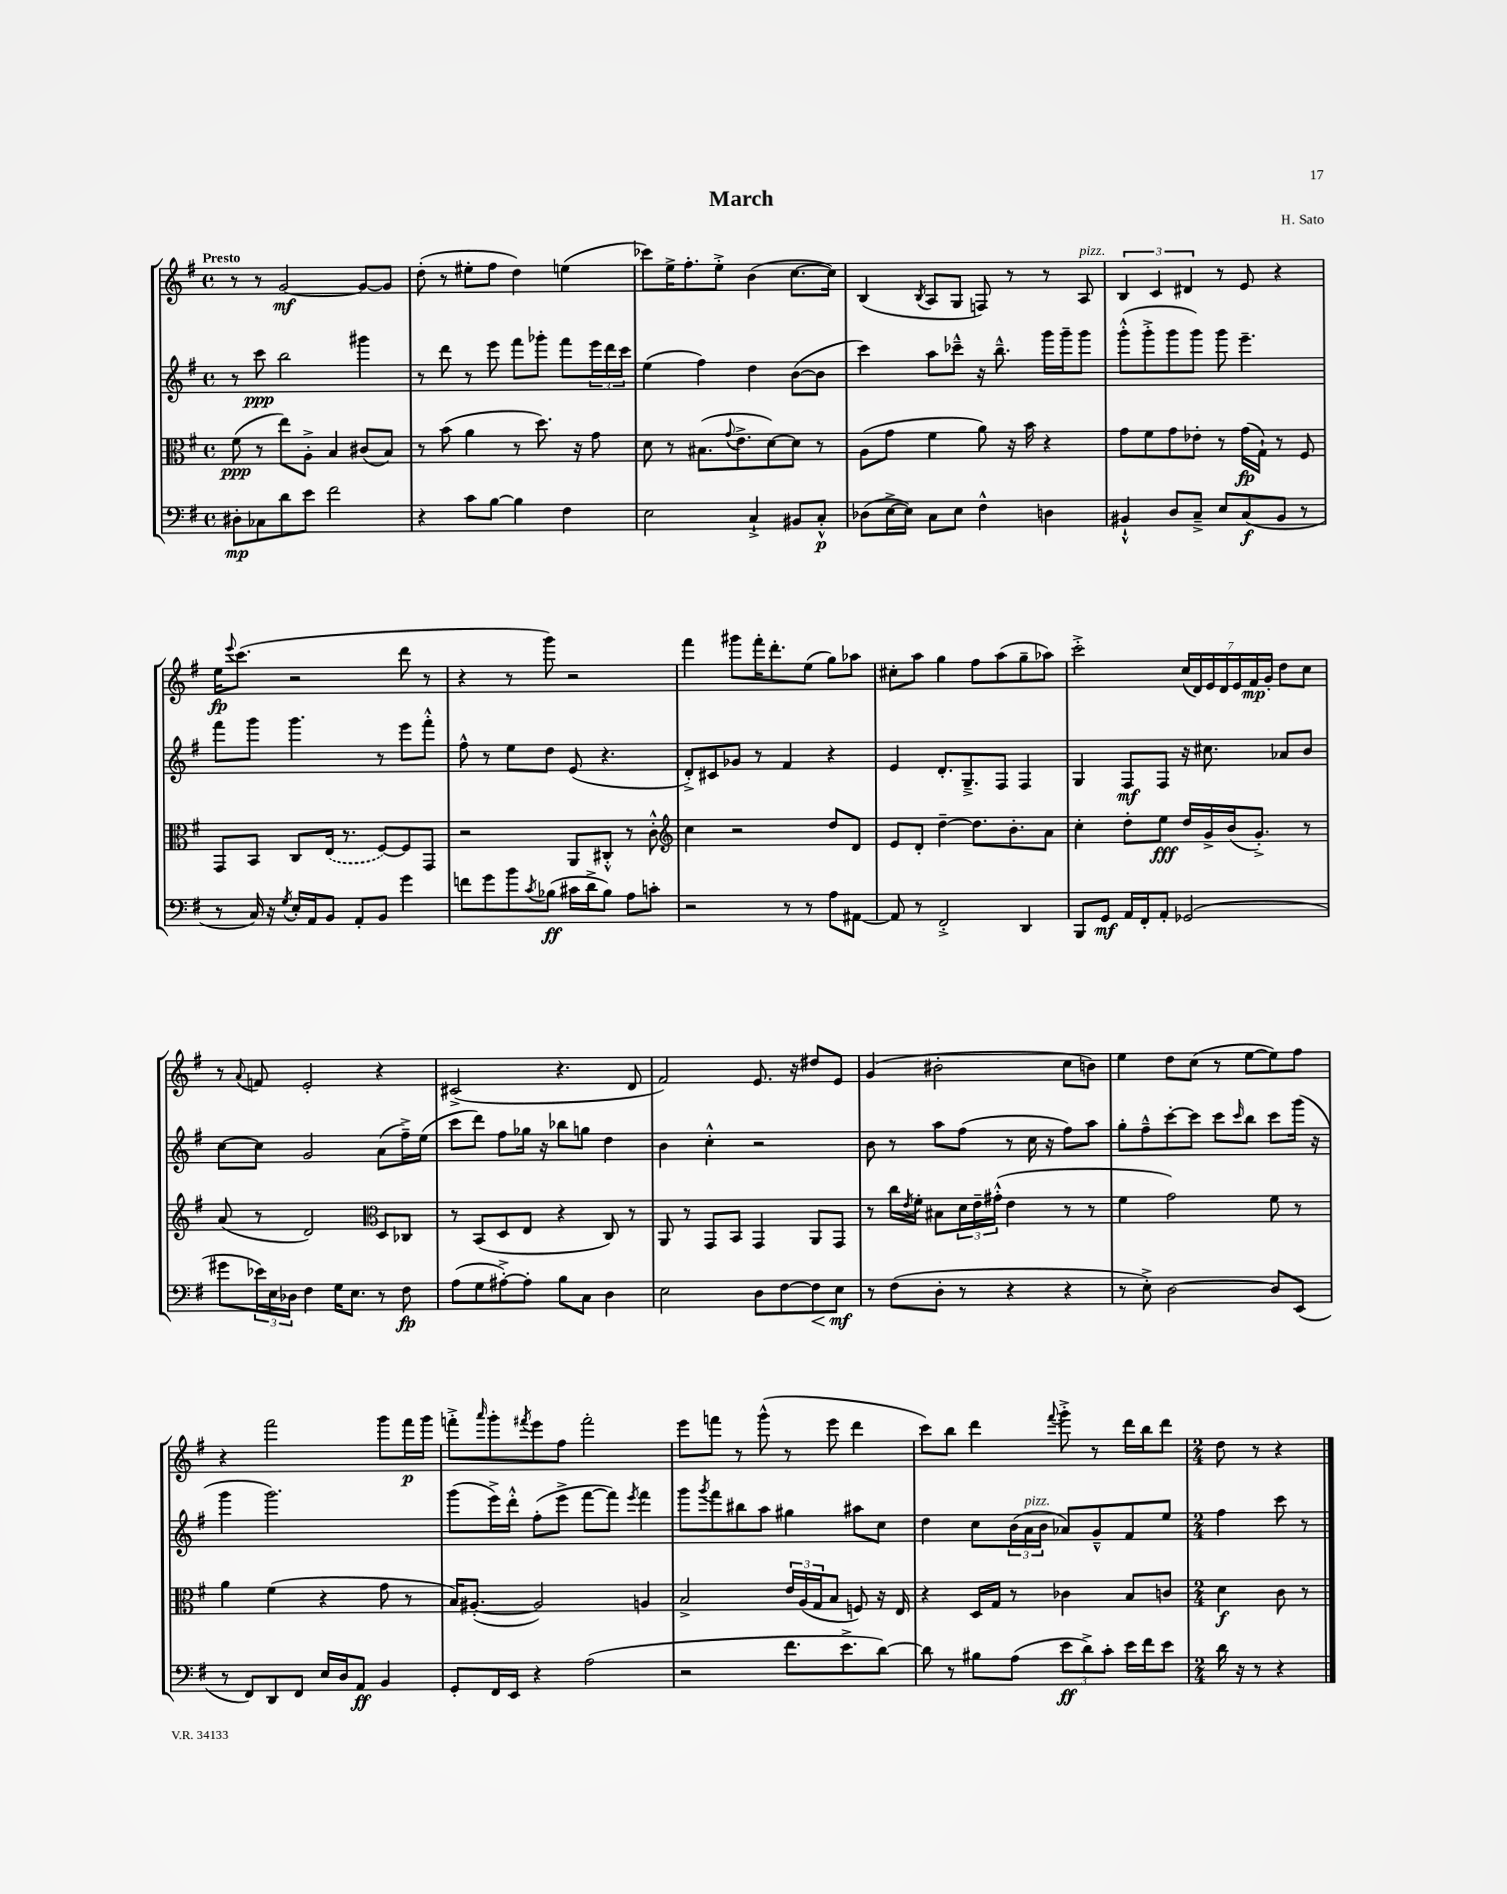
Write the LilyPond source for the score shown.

\header { title = "March" composer = "H. Sato" }
<<
\new StaffGroup <<
\new Staff = "s0" {
    \clef treble \key g \major \defaultTimeSignature \time 4/4 \tempo "Presto"
    r8 r8 g'2~\mf g'8~ g'8 |
    d''8-.( r8 eis''8-. fis''8 d''4) e''4( |
    ces'''8) e''16-> fis''8.-. e''8-.-> b'4( c''8.~ c''16) |
    b4( \acciaccatura { b8 } a8 g8 f8) r8 r8 a8^\markup { \italic "pizz." } |
    \tuplet 3/2 { b4 c'4 dis'4 } r8 e'8 r4 |
    e''16\fp \appoggiatura { e'''8 } c'''8.( r2 d'''8 r8 |
    r4 r8 g'''8) r2 |
    fis'''4 gis'''8 fis'''16-. d'''8.-. e''8( g''8) aes''8 |
    cis''8-. a''8 g''4 fis''8 a''8( g''8-- aes''8) |
    c'''2-.-> \tuplet 7/4 { c''16( d'16) e'16 d'16 e'16 fis'16\mp g'16-. } d''8 c''8 |
    r8 \appoggiatura { a'8 } f'8 e'2-. r4 |
    cis'2->( r4. d'8 |
    fis'2) e'8. r16 dis''8 e'8 |
    g'4( bis'2-. c''8 b'8) |
    e''4 d''8 c''8( r8 e''8~ e''8) fis''8 |
    r4 fis'''2 g'''8 fis'''16\p g'''16 |
    f'''8-.-> \grace { a'''16 } g'''8-. \acciaccatura { fis'''8 } e'''8 fis''8 fis'''2-. |
    e'''8 f'''8 r8 g'''8-^( r8 e'''8 d'''4 |
    c'''8) b''8 d'''4 \appoggiatura { fis'''8 } g'''8-.-> r8 d'''16 b''16 d'''8 |
    \numericTimeSignature \time 2/4 d''8 r8 r4 \bar "|." |
}
\new Staff = "s1" {
    \clef treble \key g \major \defaultTimeSignature \time 4/4
    r8 c'''8\ppp b''2 gis'''4 |
    r8 d'''8 r8 e'''8 fis'''8 ges'''8-. fis'''8 \tuplet 3/2 { e'''16 d'''16 c'''16 } |
    e''4( fis''4) d''4 b'8~( b'8 |
    c'''4) a''8 ces'''8---^ r16 b''8.---^ g'''16 g'''16-- g'''8 |
    g'''8-.-^( g'''8-.-> g'''8 g'''8) g'''8 e'''4.-- |
    fis'''8 g'''8 g'''4. r8 e'''8 fis'''8-.-^ |
    fis''8-^ r8 e''8 d''8 e'8( r4. |
    d'8-.->) cis'8 ges'8 r8 fis'4 r4 |
    e'4 d'8.-. g8.---> fis8 fis4 |
    g4 fis8\mf fis8 r16 cis''8. aes'8 b'8 |
    c''8~ c''8 g'2 a'8( fis''16--->) e''16( |
    c'''8 d'''8) fis''8 ges''16 r16 bes''8 g''8 d''4 |
    b'4 c''4-.-^ r2 |
    b'8 r8 a''8 fis''8( r8 c''16 r16 fis''8) a''8 |
    g''8-. fis''8---^ c'''8~-. c'''8 c'''8 \grace { c'''16 } b''8 c'''8 g'''16( r16 |
    g'''4 g'''2.) |
    g'''8( e'''16->) d'''16-.-^ fis''8-.( e'''8-> fis'''8~ fis'''8) \acciaccatura { e'''8 } fis'''4 |
    g'''8 \acciaccatura { g'''8 } fis'''8 bis''8 a''8 gis''4 ais''8 c''8 |
    d''4 c''8 \tuplet 3/2 { b'16( a'16^\markup { \italic "pizz." } b'16 } aes'8) g'8---^ fis'8 e''8 |
    \numericTimeSignature \time 2/4 fis''4 c'''8 r8 \bar "|." |
}
\new Staff = "s2" {
    \clef alto \key g \major \defaultTimeSignature \time 4/4
    fis'8\ppp( r8 e''8) a8-.-> b4 cis'8( b8) |
    r8 b'8( a'4 r8 d''8.) r16 g'8 |
    d'8 r8 bis8.( \appoggiatura { g'8 } e'8.-> d'8~) d'8 r8 |
    a8( g'8 fis'4 a'8) r16 b'16 r4 |
    g'8 fis'8 g'8 ees'8-. r8 g'16\fp( g16-!) r8 fis8 |
    g,8 b,8 c8 \once \slurDashed e16( r8. fis8~) fis8 g,8 |
    r2 a,8 cis8-.-^ r8 c'8-.-^ |
    \clef treble c''4 r2 d''8 d'8 |
    e'8 d'8-. d''4~-- d''8. b'8.-. a'8 |
    c''4-. d''8-. e''8\fff d''16 g'16-> b'16( g'8.-.->) r8 |
    a'8( r8 d'2) \clef alto d8 ces8 |
    r8 b,8( d8 e8 r4 c8) r8 |
    a,8 r8 g,8 b,8 g,4 a,8 g,8 |
    r8 c''16 \acciaccatura { e'8 } fis'16-. bis8 \tuplet 3/2 { d'16 e'16-- gis'16-.-^( } e'4 r8 r8 |
    fis'4 g'2) fis'8 r8 |
    a'4 fis'4( r4 g'8 r8 |
    b16) ais8.~-.( ais2) a4 |
    b2-> \tuplet 3/2 { e'16 a16( g16 } b8 f8) r16 e16 |
    r4 d16 g16 r8 ces'4 b8 c'8 |
    \numericTimeSignature \time 2/4 d'4\f c'8 r8 \bar "|." |
}
\new Staff = "s3" {
    \clef bass \key g \major \defaultTimeSignature \time 4/4
    dis8-.\mp ces8 d'8 e'8 fis'2 |
    r4 c'8 b8~ b4 fis4 |
    e2 c4-!-> bis,8 c8-.-^\p |
    des8( e16~-> e16) c8 e8 fis4-^ d4 |
    bis,4-!-^ d8 c8---> e8 c8\f( bis,8 r8 |
    r8 c16) r16 \acciaccatura { g8 } e16-. a,16 b,8 a,8-. b,8 g'4 |
    f'8 g'8 b'8 \acciaccatura { c'8 } bes8\ff( cis'16 d'16-> bes8) a8 c'8-. |
    r2 r8 r8 a8 ais,8~ |
    ais,8 r8 fis,2-.-> d,4 |
    b,,8 g,8\mf a,16 fis,16-. a,8-. ges,2( |
    gis'8 \tuplet 3/2 { ees'16) e16 des16 } fis4 g16 e8. r8 fis8\fp |
    a8( g8 ais8~-.->) ais8-. b8 c8 d4 |
    e2 d8 fis8~ fis8\< e8\mf\! |
    r8 fis8( d8-. r8 r4 r4 |
    r8 e8-.->) d2~ d8 e,8( |
    r8 fis,8) d,8 fis,8 e16 d16 a,8\ff b,4 |
    g,8-. fis,16 e,16 r4 a2( |
    r2 fis'8. e'8.-> d'8~) |
    d'8 r8 bis8 a8( \tuplet 3/2 { e'8\ff d'8->) c'8-. } e'16 fis'16 e'8 |
    \numericTimeSignature \time 2/4 d'16 r16 r8 r4 \bar "|." |
}
>>
>>
\layout { \context { \Score \remove "Bar_number_engraver" } }
